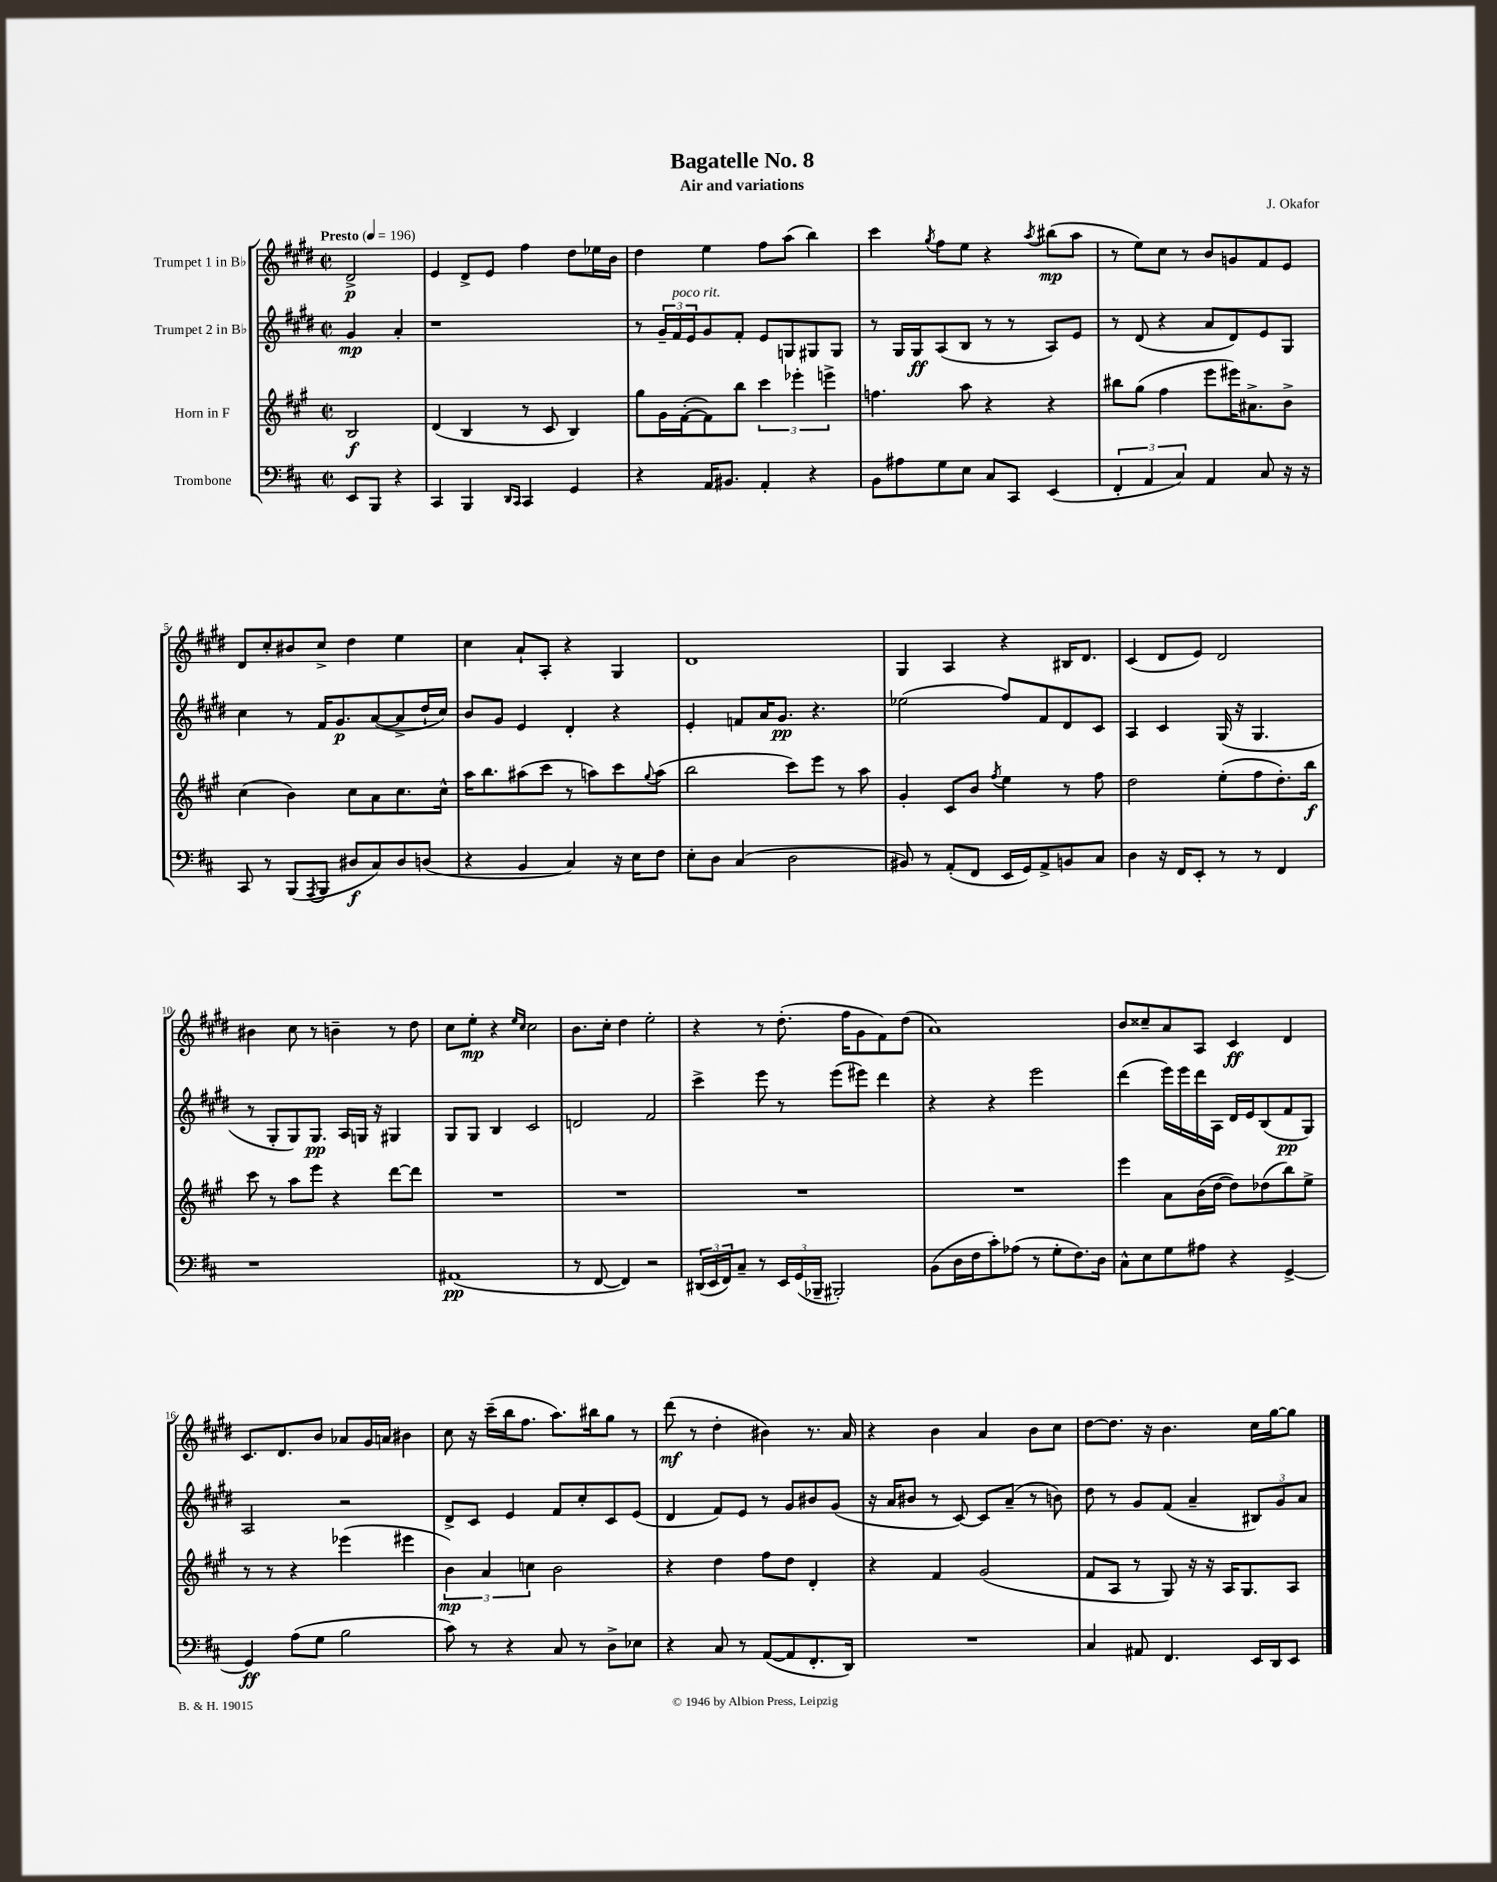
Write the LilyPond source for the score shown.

\header { title = "Bagatelle No. 8" composer = "J. Okafor" subtitle = "Air and variations" }
<<
\new StaffGroup <<
\new Staff = "s0" \with { instrumentName = "Trumpet 1 in Bb" } {
    \clef treble \key e \major \defaultTimeSignature \time 2/2 \partial 2 \tempo "Presto" 4 = 196
    dis'2->\p |
    e'4 dis'8-> e'8 fis''4 dis''8 ees''16 b'16 |
    dis''4 e''4 fis''8 a''8( b''4) |
    cis'''4 \acciaccatura { gis''8 } fis''8 e''8 r4 \acciaccatura { a''8 } bis''8\mp( a''8 |
    r8 e''8) cis''8 r8 b'8 g'8 fis'8 e'8 |
    dis'8 cis''8-. bis'8 cis''8-> dis''4 e''4 |
    cis''4 a'8-! a8-. r4 gis4 |
    dis'1 |
    gis4 a4 r4 bis16 dis'8. |
    cis'4( dis'8 e'8) dis'2 |
    bis'4 cis''8 r8 b'4-- r8 dis''8 |
    cis''8 e''8-.\mp r4 \grace { e''16 cis''16 } cis''2 |
    b'8. cis''16-. dis''4 e''2-. |
    r4 r8 dis''8.-.( fis''16 gis'8 fis'8) dis''8( |
    a'1) |
    b'8 cisis''8-- a'8 a8 cis'4\ff dis'4 |
    cis'8. dis'8. b'8 aes'8 gis'16 a'16 bis'4 |
    cis''8 r16 cis'''16--( b''16 fis''8. a''8.) bis''16 gis''8 r8 |
    dis'''8\mf( r8 dis''4-. bis'4) r8. a'16 |
    r4 b'4 a'4 b'8 cis''8 |
    dis''8~ dis''8. r16 b'4. cis''16 gis''16~ gis''8 \bar "|." |
}
\new Staff = "s1" \with { instrumentName = "Trumpet 2 in Bb" } {
    \clef treble \key e \major \defaultTimeSignature \time 2/2 \partial 2
    gis'4\mp a'4-. |
    r1 |
    r8 \tuplet 3/2 { gis'16-- fis'16^\markup { \italic "poco rit." } e'16 } gis'8 fis'8-. e'8 g8 gis8 gis8 |
    r8 gis16 gis16\ff a8( b8 r8 r8 a8) e'8 |
    r8 dis'8( r4 a'8 dis'8) e'8 gis8 |
    cis''4 r8 fis'16 gis'8.\p a'8~( a'8-> dis''16-! cis''16) |
    b'8 gis'8 e'4 dis'4-. r4 |
    e'4-. f'8 a'16 gis'8.\pp r4. |
    ees''2( fis''8) fis'8 dis'8 cis'8 |
    a4 cis'4 gis16( r16 gis4. |
    r8 gis8-. gis8) gis8.\pp a16 g16 r16 gis4 |
    gis8 gis8 b4 cis'2 |
    d'2 fis'2 |
    cis'''4-> e'''8 r8 e'''8( eis'''8) dis'''4 |
    r4 r4 e'''2 |
    dis'''4( e'''16) e'''16 dis'''16 a16 dis'16 e'16 b8( fis'8\pp gis8) |
    a2 r2 |
    dis'8-> cis'8 e'4 fis'8 cis''8-. cis'8 e'8( |
    dis'4 fis'8) e'8 r8 gis'8 bis'8 gis'8( |
    r16 a'16 bis'8 r8 cis'8~) cis'8 a'8--( r8 b'8) |
    dis''8 r8 gis'8 fis'8( a'4-- \tuplet 3/2 { bis8) gis'8 a'8 } \bar "|." |
}
\new Staff = "s2" \with { instrumentName = "Horn in F" } {
    \clef treble \key a \major \defaultTimeSignature \time 2/2 \partial 2
    b2\f |
    d'4( b4 r8 cis'8 b4) |
    gis''8 gis'16 fis'16~-.( fis'8) b''8 \tuplet 3/2 { cis'''4 ees'''4-. e'''4-> } |
    f''4. a''8 r4 r4 |
    bis''8 gis''8( fis''4 e'''8 eis'''16) ais'8.-> b'8-> |
    cis''4( b'4) cis''8 a'8 cis''8. cis''16-^ |
    a''16 b''8. ais''8( cis'''8 r8 a''8) cis'''8 \appoggiatura { gis''8 } a''8( |
    b''2 cis'''8) e'''8 r8 a''8 |
    gis'4-. cis'8 b'8 \acciaccatura { fis''8 } e''4 r8 fis''8 |
    d''2 e''8-.( fis''8 d''8.-.) b''16\f |
    cis'''8 r8 a''8 e'''8 r4 d'''8~ d'''8 |
    R1 |
    R1 |
    R1 |
    R1 |
    e'''4 a'8 b'16( d''16~ d''8) des''8( b''8) e''8-> |
    r8 r8 r4 ees'''4( eis'''4 |
    \tuplet 3/2 { b'4\mp) a'4 c''4 } b'2 |
    r4 d''4 fis''8 d''8 d'4-. |
    r4 fis'4 gis'2( |
    fis'8 a8 r8 gis8) r16 r16 a16 gis8. a8 \bar "|." |
}
\new Staff = "s3" \with { instrumentName = "Trombone" } {
    \clef bass \key d \major \defaultTimeSignature \time 2/2 \partial 2
    e,8 b,,8 r4 |
    cis,4 b,,4 \grace { d,16 cis,16 } cis,4 g,4 |
    r4 a,16 bis,8. a,4-. r4 |
    b,8 ais8 g8 e8 cis8 cis,8 e,4( |
    \tuplet 3/2 { fis,4-. a,4 cis4) } a,4 cis8 r16 r16 |
    cis,8 r8 b,,8( \acciaccatura { a,,8 } b,,8 dis8\f cis8) dis8 d8( |
    r4 b,4 cis4) r16 e16 fis8 |
    e8-. d8 cis4( d2 |
    bis,8) r8 a,8-.( fis,8 e,16 g,16) a,8-> b,8 cis8 |
    d4 r16 fis,16 e,8-. r8 r8 fis,4 |
    r1 |
    ais,1\pp( |
    r8 fis,8~ fis,4) r2 |
    \tuplet 3/2 { dis,16( e,16 fis,16) } cis8-- r8 \tuplet 3/2 { e,16 g,16( bes,,16-- } bis,,2-.) |
    b,8( d16 fis16 cis'8-.) aes8( r8 g8-. fis8.) d16 |
    cis8-^ e8 g8 ais8 r4 g,4~-> |
    g,4\ff a8( g8 b2 |
    cis'8) r8 r4 cis8 r8 d8-> ees8 |
    r4 cis8 r8 a,8~( a,8 fis,8.-. d,16) |
    R1 |
    cis4 ais,8 fis,4. e,16 d,16 e,8 \bar "|." |
}
>>
>>
